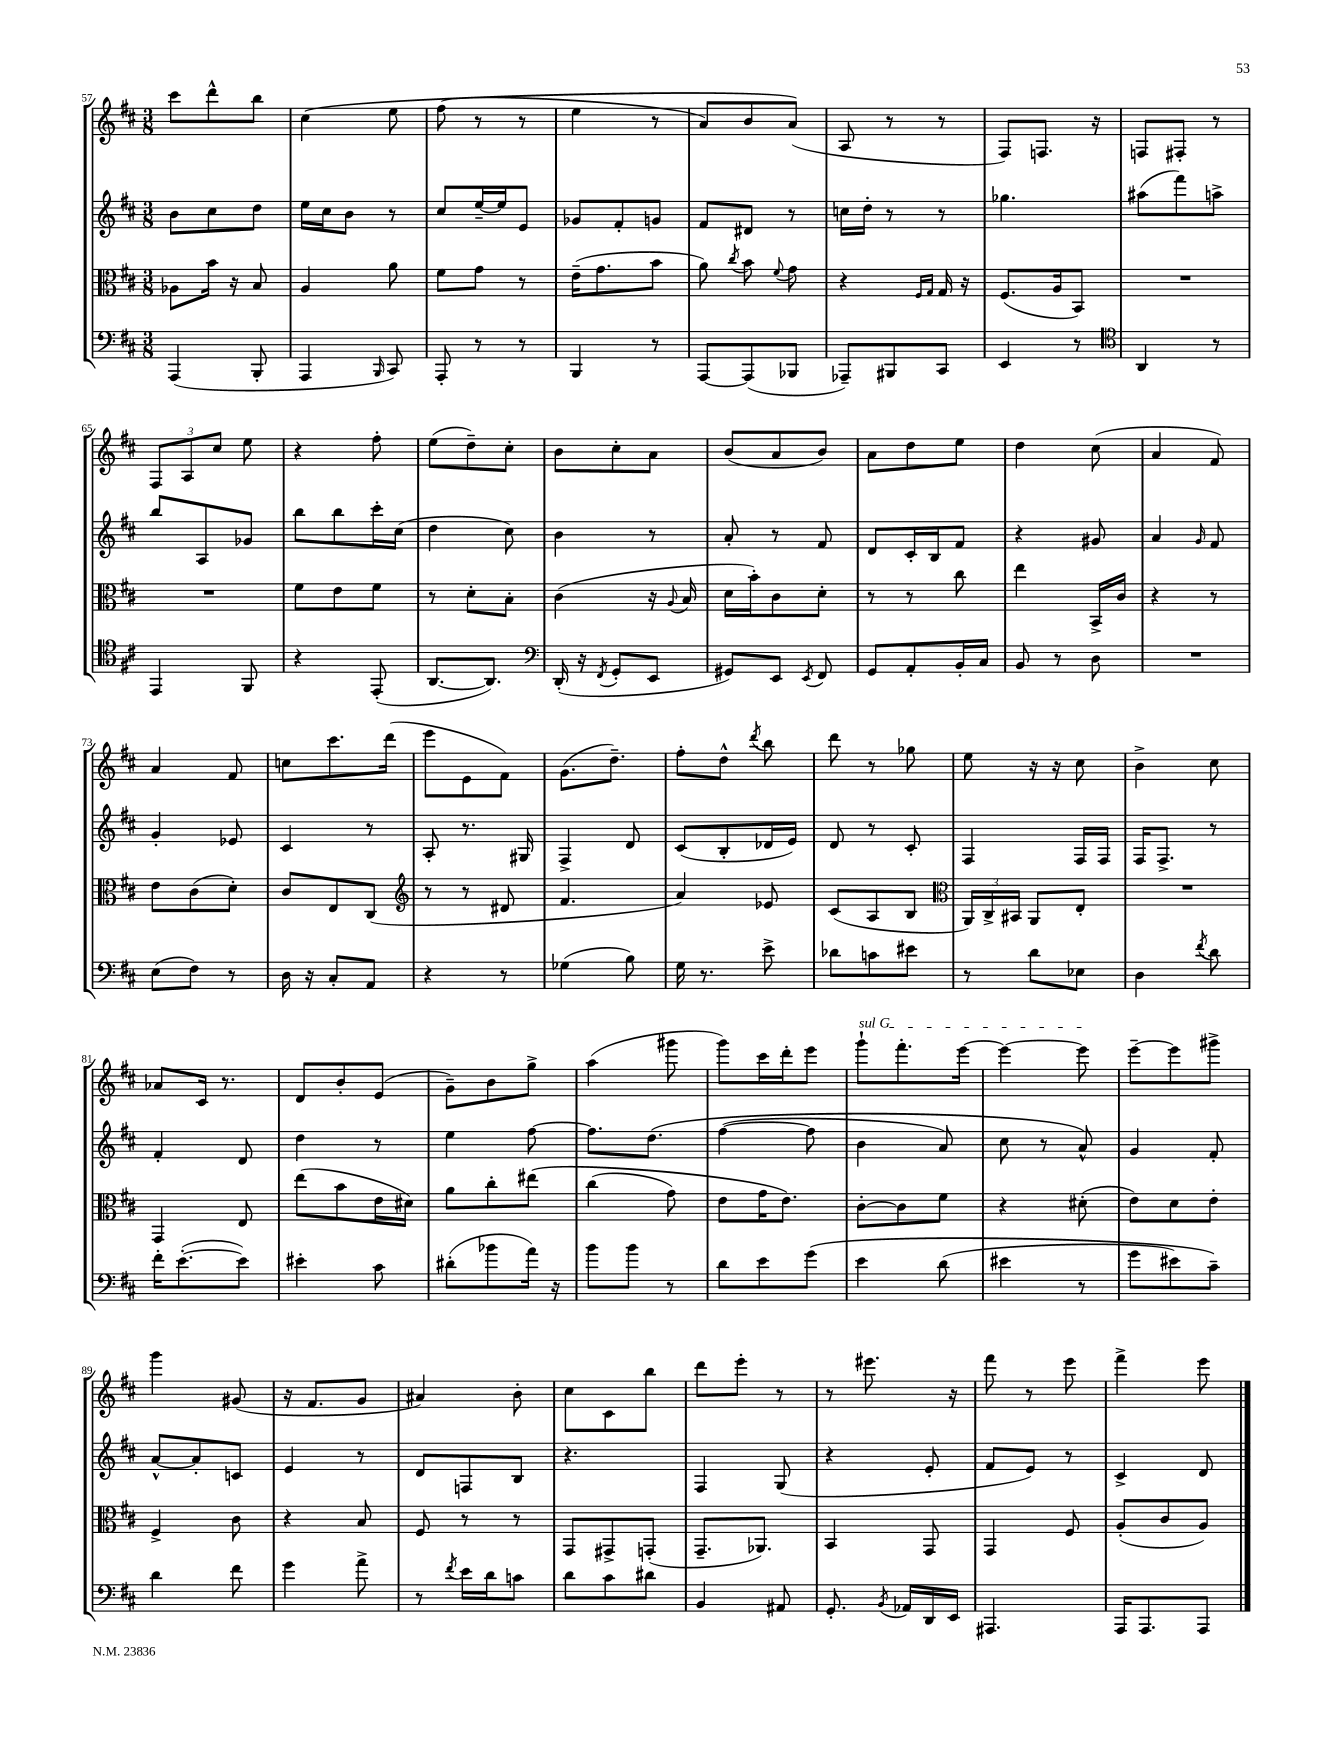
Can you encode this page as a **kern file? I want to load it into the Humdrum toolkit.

**kern	**kern	**kern	**kern
*part4	*part3	*part2	*part1
*staff4	*staff3	*staff2	*staff1
*clefF4	*clefC3	*clefG2	*clefG2
*k[f#c#]	*k[f#c#]	*k[f#c#]	*k[f#c#]
*M3/8	*M3/8	*M3/8	*M3/8
=57	=57	=57	=57
(4AAA/	8A-X\L	8b\L	8ccc#\L
.	16b\Jk	8cc#\	8ddd^^\
.	16r	.	.
8BBB'/	8B/	8dd\J	8bb\J
=58	=58	=58	=58
4AAA/	4A/	16ee\LL	(4cc#\
.	.	16cc#\J	.
.	.	8b\J	.
16qqBBB/	.	.	.
8CC#/)	8a\	8r	8ee\
=59	=59	=59	=59
8AAA'/	8f#\L	8cc#/L	(8ff#\
8r	8g\J	[16ee~/L	8r
.	.	16ee/J]	.
8r	8r	8e/J	8r
=60	=60	=60	=60
4BBB/	(16e~\KL	8g-X/L	4ee\
.	8.g\	.	.
.	.	8f#'/	.
8r	8b\J	8gn/J	8r
=61	=61	=61	=61
[8AAA/L	8a\)	8f#/L	8a/L)
.	8qcc#/	.	.
(8AAA/]	8b\	8d#X/J	8b/
.	8qqf#/	.	.
8BBB-X/J	8g\	8r	(8a/J)
=62	=62	=62	=62
8AAA-X~/L)	4r	16ccn\LL	8A/
.	.	16dd'\JJ	.
8BBB#X/	.	8r	8r
.	16qqF#/LL	.	.
.	16qqG/JJ	.	.
8CC#/J	16G/	8r	8r
.	16r	.	.
=63	=63	=63	=63
4EE/	(8.F#/L	4.gg-X\	8F#/L)
.	.	.	8.Fn/J
.	16A/k	.	.
8r	8BB/J)	.	.
.	.	.	16r
=64	=64	=64	=64
*clefC4	*	*	*
4AA/	4.r	(8aa#X\L	8Fn/L
.	.	8fff#\)	8F#X'/J
8r	.	8aan^\J	8r
!!LO:LB:g=z
=65	=65	=65	=65
4EE/	4.r	8bb/L	12F#/L
.	.	.	12A/
.	.	8A/	.
.	.	.	12cc#/J
8FF#/	.	8g-X/J	8ee\
=66	=66	=66	=66
4r	8f#\L	8bb\L	4r
.	8e\	8bb\	.
(8EE'/	8f#\J	16ccc#'\L	8ff#'\
.	.	(16cc#\JJ	.
=67	=67	=67	=67
[8.AA/L	8r	4dd\	(8ee\L
.	8d'\L	.	8dd~\)
8.AA/J])	.	.	.
.	8B'\J	8cc#\)	8cc#'\J
=68	=68	=68	=68
*clefF4	*	*	*
(16DD'/	(4c#\	4b\	8b\L
16r	.	.	.
8qFF#/	.	.	.
8GG'/L	.	.	8cc#'\
8EE/J	16r	8r	8a\J
.	8qqA/	.	.
.	16B/	.	.
=69	=69	=69	=69
8GG#X/L)	16d\LL	8a'/	(8b/L
.	16b'\J)	.	.
8EE/J	8c#\	8r	8a/
8qEE/	.	.	.
8FF#/	8d'\J	8f#/	8b/J)
=70	=70	=70	=70
8GG/L	8r	8d/L	8a\L
8AA'/	8r	16c#'/L	8dd\
.	.	16B/J	.
16BB'/L	8cc#\	8f#/J	8ee\J
16C#/JJ	.	.	.
=71	=71	=71	=71
8BB/	4ee\	4r	4dd\
8r	.	.	.
8D\	16BB^/LL	8g#X/	(8cc#\
.	16c#/JJ	.	.
=72	=72	=72	=72
4.r	4r	4a/	4a/
.	.	16qqg/	.
.	8r	8f#/	8f#/)
!!LO:LB:g=z
=73	=73	=73	=73
(8E\L	8e\L	4g'/	4a/
8F#\J)	(8c#\	.	.
8r	8d'\J)	8e-X/	8f#/
=74	=74	=74	=74
16D\	8c#/L	4c#/	8ccn\L
16r	.	.	.
8C#'/L	8E/	.	8.ccc#\
8AA/J	(8C#/J	8r	.
.	.	.	(16ddd\Jk
=75	=75	=75	=75
*	*clefG2	*	*
4r	8r	8A'/	8eee\L
.	8r	8.r	8e\
8r	8d#X/	.	8f#\J)
.	.	16G#X/	.
=76	=76	=76	=76
(4G-X\	4.f#/	4F#^/	(8.g\L
.	.	.	8.dd~\J)
8B\)	.	8d/	.
=77	=77	=77	=77
16G\	4a/)	(8c#/L	8ff#'\L
8.r	.	.	.
.	.	8B'/	8dd^^\J
.	.	.	8qddd/
8e^\	8e-X/	16d-X/L	8bb\
.	.	16e/JJ)	.
=78	=78	=78	=78
8d-X\L	(8c#/L	8d/	8ddd\
8cn\	8A/	8r	8r
8e#X\J	8B/J	8c#'/	8gg-X\
=79	=79	=79	=79
*	*clefC3	*	*
8r	24AA/LL)	4F#/	8ee\
.	24C#^/	.	.
.	24BB#X/JJ	.	.
8d\L	8AA/L	.	16r
.	.	.	16r
8E-X\J	8E'/J	16F#/LL	8cc#\
.	.	16F#/JJ	.
=80	=80	=80	=80
4D\	4.r	16F#/KL	4b^\
.	.	8.F#^/J	.
8qf#/	.	.	.
8d\	.	8r	8cc#\
!!LO:LB:g=z
=81	=81	=81	=81
16f#'\KL	4GG/	4f#'/	8a-X/L
([8.e'\	.	.	.
.	.	.	16c#/Jk
.	.	.	8.r
8e\J])	8E/	8d/	.
=82	=82	=82	=82
4e#X'\	(8ee\L	4dd\	8d/L
.	8b\	.	8b'/
8c#\	16e\L	8r	(8e/J
.	16d#X\JJ)	.	.
=83	=83	=83	=83
(8d#X'\L	8a\L	4ee\	8g~\L)
8b-X\	8cc#'\	.	8b\
16a\Jk)	(8ee#X\J	[8ff#\	8gg^\J
16r	.	.	.
=84	=84	=84	=84
8b\L	(4cc#\	8.ff#\L]	(4aa\
8b\J	.	.	.
.	.	(8.dd\J	.
8r	8g\)	.	8ggg#X\
=85	=85	=85	=85
8d\L	8e\L	([4ff#\	8ggg\L)
8e\	16g\K	.	16ccc#\L
.	8.e\J)	.	16ddd'\J
(8g\J	.	8ff#\]	8eee\J
=86	=86	=86	=86
!	!	!	!LO:TX:a:i:t=sul G
4e\	[8c#'\L	4b\	8ggg`\L
.	8c#\]	.	8.fff#'\
(8d\	8f#\J	8a/)	.
.	.	.	[16eee\Jk
=87	=87	=87	=87
4e#X\	4r	8cc#\	4eee\_
.	.	8r	.
8r	(8d#X'\	8a^^/)	8eee\]
=88	=88	=88	=88
8g\L	8e\L)	4g/	[8eee~\L
8e#X\)	8d\	.	8eee\]
8c#~\J)	8e'\J	8f#'/	8ggg#X^\J
!!LO:LB:g=z
=89	=89	=89	=89
4d\	4F#^/	[8a^^/L	4ggg\
.	.	8a'/]	.
8f#\	8c#\	8cn/J	(8g#X/
=90	=90	=90	=90
4g\	4r	4e/	16r
.	.	.	8.f#/L
8a^\	8B/	8r	8g/J
=91	=91	=91	=91
8r	8F#/	8d/L	4a#X/)
8qf#/	.	.	.
16e\LL	8r	8Fn/	.
16d\J	.	.	.
8cn\J	8r	8B/J	8b'\
=92	=92	=92	=92
8d\L	8GG/L	4.r	8cc#\L
8c#\	8GG#X^/	.	8c#\
8d#X\J	(8GGn'/J	.	8bb\J
=93	=93	=93	=93
4BB/	8.GG~/L	4F#/	8ddd\L
.	.	.	8eee'\J
.	8.AA-X/J)	.	.
8AA#X/	.	(8G/	8r
=94	=94	=94	=94
8.GG'/	4BB/	4r	8r
.	.	.	8.eee#X\
8qBB/	.	.	.
16AA-X/LL	.	.	.
16DD/	8GG/	8e'/	.
16EE/JJ	.	.	16r
=95	=95	=95	=95
4.AAA#X/	4GG/	8f#/L	8fff#\
.	.	8e/J)	8r
.	8F#/	8r	8eee\
=96	=96	=96	=96
16AAA/KL	(8A'/L	4c#^/	4fff#^\
8.AAA/	.	.	.
.	8c#/	.	.
8AAA/J	8A/J)	8d/	8eee\
==	==	==	==
*-	*-	*-	*-
